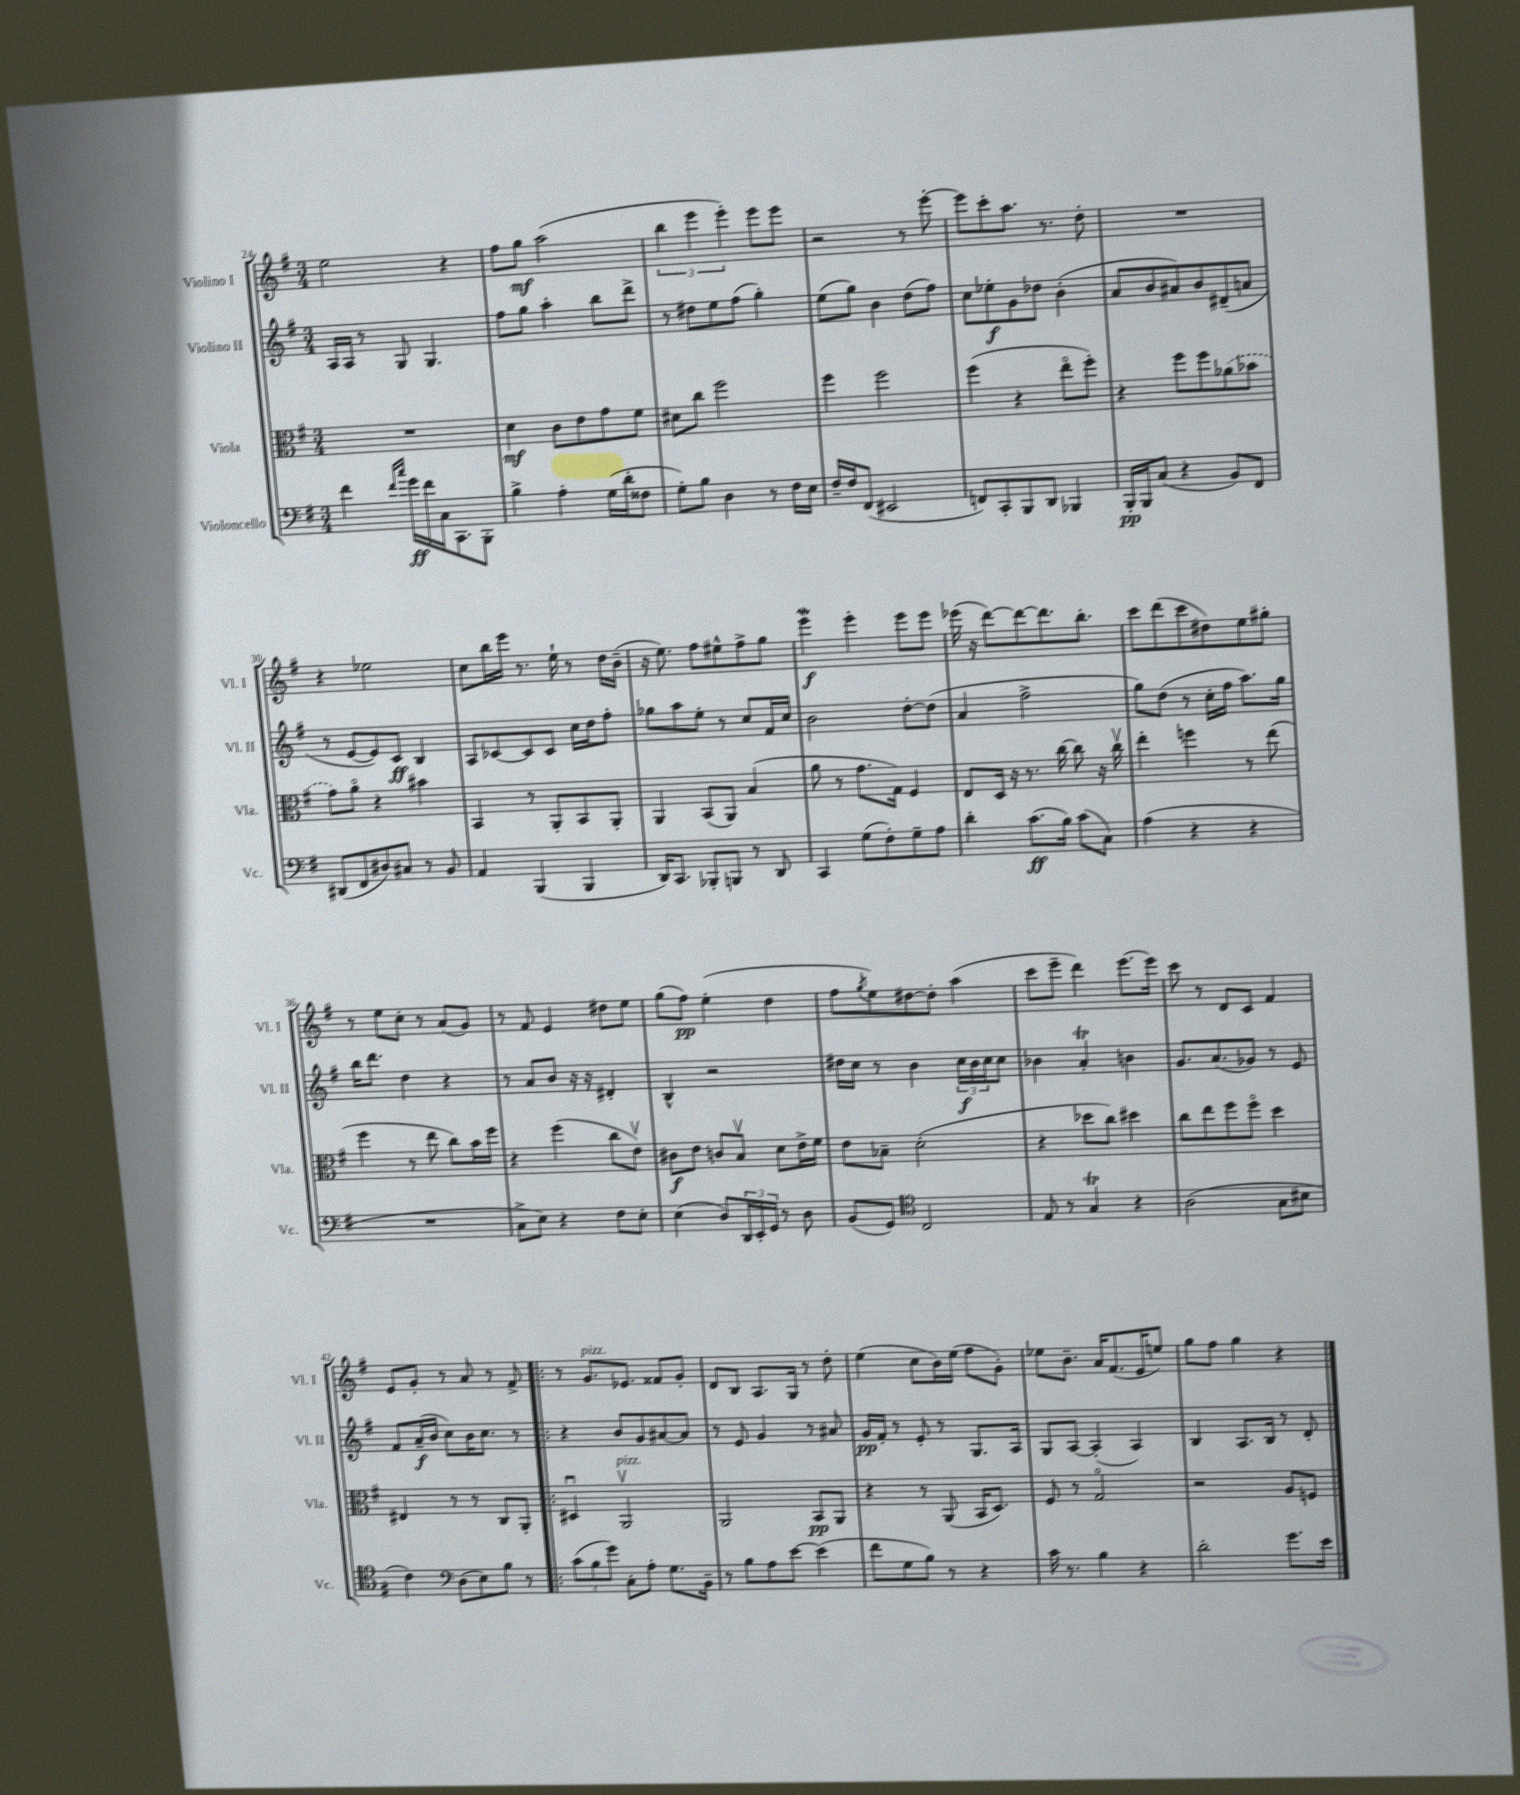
<<
\new StaffGroup <<
\new Staff = "s0" \with { instrumentName = "Violino I" shortInstrumentName = "Vl. I" } {
    \clef treble \key g \major \numericTimeSignature \time 3/4
    e''2 r4 |
    fis''8 g''8\mf a''2( |
    \tuplet 3/2 { b''4 e'''4 e'''4-.) } e'''8 e'''8 |
    r2 r8 e'''8~-. |
    e'''8 c'''8-. a''8. r8. d''8-. |
    R2. |
    r4 ees''2 |
    c''8 b''16 e'''16 r8. e''16-! r8 d''16 b'16--( |
    r16 e''8.) fis''8 eis''8-^ fis''8-> g''8 |
    e'''4\mordent\f e'''4-. e'''8 e'''8 |
    ees'''16( r16 d'''8~) d'''8~ d'''8. b''8.-. |
    c'''8 d'''8( c'''8 dis''8) e''8 gis''8-. |
    r8 e''8 c''8-. r8 a'8( g'8) |
    r8 fis'8 e'4 dis''8 e''8 |
    g''8( fis''8\pp) e''4-.( d''4 |
    fis''8 \acciaccatura { g''8 } e''8) dis''8~ dis''8-. a''4( |
    c'''8 e'''8-- d'''4) e'''8.~ e'''16 |
    c'''8 r8 d'8 c'8 fis'4 |
    e'8 g'8-. r8 a'8 r8 fis'8-> |
    \bar ".|:" r8 g'8.^\markup { \italic "pizz." } ees'8. fisis'8 g'8-. |
    d'8 b8 a8. g16 r8 d''8-. |
    e''4( c''8 b'16) e''16( fis''8 g'8-.) |
    ees''8 b'8.-- a'16 fis'8.( e'16 e''8) |
    g''8 fis''8 g''4 r4 \bar "|." |
}
\new Staff = "s1" \with { instrumentName = "Violino II" shortInstrumentName = "Vl. II" } {
    \clef treble \key g \major \numericTimeSignature \time 3/4
    a16 a16 r8 g8 g4. |
    fis''8 g''8 a''4-. b''8 d'''8-> |
    r8 dis''8 e''8 fis''8( g''4-.) |
    e''8( g''8) b'4 d''8( fis''8) |
    c''8 ees''8-.\f g'8 des''8 b'4-.( |
    a'8 b'8 ais'8) b'8 dis'8--( a'8 |
    r8 e'8~ e'8) c'8\ff b4 |
    a8 ces'8~ ces'8 ces'8 c''16 d''16 fis''8-. |
    ges''8 a''8 e''8-. r8 c''8 fis'16 c''16 |
    b'2 d''8~-. d''8( |
    a'4 fis''2-> |
    g''8) d''8( r8 c''16-. fis''16 a''8.) g''16 |
    b''16 d'''8. d''4 r4 |
    r8 a'8 b'8 r16 r16 dis'4-. |
    b4-^ r2 |
    dis''16 c''16 r8 b'4 \tuplet 3/2 { c''16\f b'16 c''16 } c''8 |
    bes'4 a'4-.\trill b'4 |
    g'8. a'8.( ges'8) r8 e'8 |
    fis'8 a'16--\f( b'16 c''8) b'16 c''8. r8 |
    \bar ".|:" r4 b'8 g'8 ais'8~ ais'8 |
    r8 e'8 g'4 r8 ais'8 |
    g'16\pp fis'16-. r8 e'8-. r8 g8. a16 |
    g8 a8~ a4-.( a4) |
    b4 a8. b16 r8 d'8-. \bar "|." |
}
\new Staff = "s2" \with { instrumentName = "Viola" shortInstrumentName = "Vla." } {
    \clef alto \key g \major \numericTimeSignature \time 3/4
    R2. |
    d'4\mf c'8 e'8 g'8 fis'8 |
    dis'8 c''8 fis''2 |
    fis''4 fis''2 |
    fis''4( r4 e''8\flageolet fis''8-.) |
    r4 fis''8 fis''8 \once \slurDashed aes'8( bes'8 |
    g'8) a'8\flageolet r4 bis'4 |
    b,4 r8 a,8-. b,8 a,8-. |
    a,4 b,8( a,8) b4( |
    a'8 r8 g'8. g16) fis4 |
    e8 d16 r16 r8. c''16~ c''8 r16 c''16\upbow |
    e''4-. f''4 r8 e''8( |
    fis''4 r8 e''8 c''8) b'16 fis''16 |
    r4 fis''4( c''8 e'8\upbow) |
    cis'8\f e'8 c'8 b8\upbow d'8 e'16-> fis'16 |
    e'8 bes8-- d'2-.( |
    r4 des''8 c''8) dis''4 |
    c''8 e''8 fis''8 fis''8\flageolet d''4 |
    eis4 r8 r8 c8 a,8-. |
    \bar ".|:" dis4\downbow a,2\upbow^\markup { \italic "pizz." } |
    a,2 b,8\pp a,8 |
    r4 r8 a,8( b,16 d8.) |
    fis8 r8 g2\flageolet |
    r2 a8 f8 \bar "|." |
}
\new Staff = "s3" \with { instrumentName = "Violoncello" shortInstrumentName = "Vc." } {
    \clef bass \key g \major \numericTimeSignature \time 3/4
    fis'4 \grace { fis'16 c''16 } g'16\ff fis'16 c16 c,8. b,,8-. |
    b4-> a4-. g16( d'16-. fisis8 |
    g8-.) b8 d4 r8 fis16 e16 |
    fis16-- fis16 fis,8( eis,2 |
    f,8) c,8-. b,,8 d,8 bes,,4 |
    b,,16-.\pp b,,16 c8( r4 b,8) fis,8 |
    dis,8( fis,8 dis8) cis8 r8 b,8 |
    a,4 b,,4( b,,4 |
    d,16) c,8. bes,,8-. b,,8 r8 d,8 |
    c,4 g8( fis8-.) g8-- a8 |
    d'4-. c'8.\ff( b16) c'8( c8) |
    a4( r4 r4 |
    R2. |
    c8-> e8) r4 fis8 e8-. |
    e4( d8) \tuplet 3/2 { d,16 e,16-. g,16 } r8 d8 |
    b,8( g,8) \clef tenor c2 |
    e8 r8 g4\trill r4 |
    a2( g8 bis8 |
    c'4) \clef bass d8( e8) b8 r8 |
    \bar ".|:" \tuplet 3/2 { c'8( b8 g'8) } c8-. a8-. g8. b,16-- |
    r8 b8 a8 e'8~ e'4( |
    fis'8 g8 b8) r8 r4 |
    c'16 r8. b4 r4 |
    d'2-. g'8. e'16 \bar "|." |
}
>>
>>
\layout { \context { \Score currentBarNumber = #24 } }
